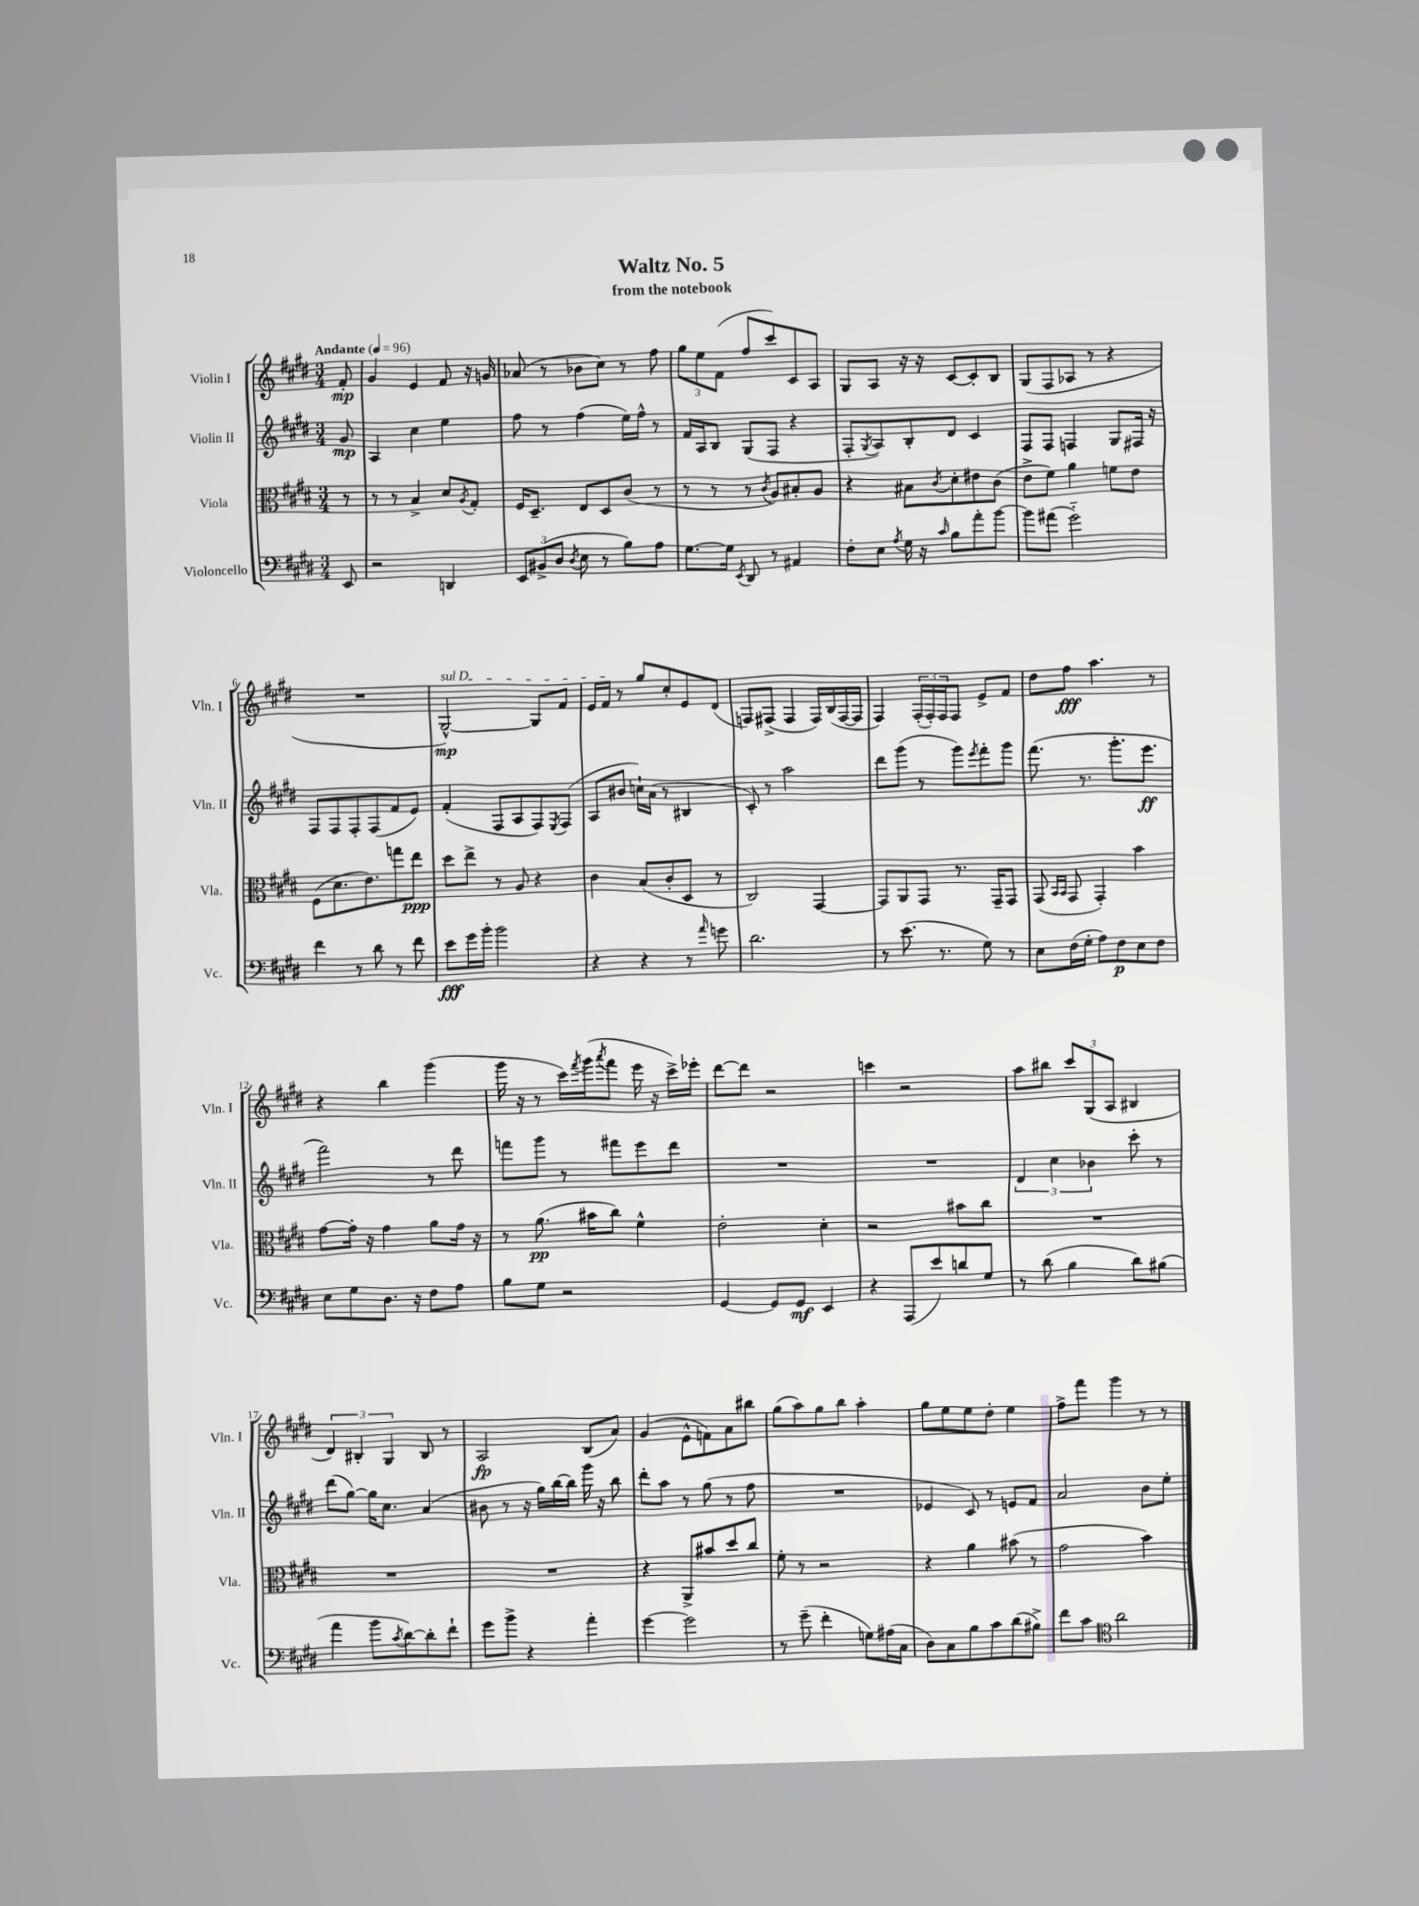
\header { title = "Waltz No. 5" subtitle = "from the notebook" }
<<
\new StaffGroup <<
\new Staff = "s0" \with { instrumentName = "Violin I" shortInstrumentName = "Vln. I" } {
    \clef treble \key e \major \numericTimeSignature \time 3/4 \partial 8 \tempo "Andante" 4 = 96
    fis'8-.\mp |
    gis'4 e'4 fis'8 r16 g'16 |
    aes'8( r8 bes'8 cis''8) r8 fis''8 |
    \tuplet 3/2 { gis''8 e''8 fis'8( } fis''8 cis'''8) cis'8 a8 |
    gis8 a8 r16 r16 cis'8~ cis'8-. b8 |
    gis8( fis8 aes8 r8 r4 |
    R2. |
    \once \override TextSpanner.bound-details.left.text = \markup { \italic "sul D" } gis2~-^\mp\startTextSpan) gis8 fis'8 |
    e'16 fis'16\stopTextSpan r8 gis''8 cis''8-. e'8 dis'8( |
    f8) fis8->( fis4 fis16) b16( fis16~ fis16 |
    fis4) \tuplet 3/2 { fis16-.( fis16-.) fis16 } fis8 e'8-> fis'8 |
    dis''8 fis''8\fff a''4. r8 |
    r4 b''4 gis'''4( |
    gis'''16 r16 r8 cis'''16) \acciaccatura { fis'''8 } gis'''16( \acciaccatura { a'''8 } fis'''8 e'''16 r16 cis'''16->) ees'''16-. |
    dis'''8~ dis'''8 r2 |
    c'''4 r2 |
    a''8 bis''8 \tuplet 3/2 { cis'''8 gis8( a8 } bis4 |
    \tuplet 3/2 { dis'4) bis4-. gis4 } bis8 r8 |
    a2\fp b8( a'8) |
    gis'4( e'8-^ f'8) a'8 bis''8 |
    gis''8( a''8) gis''8 b''8 a''4-. |
    gis''8 e''8 e''8 dis''8-. e''4 |
    fis''8-> fis'''8 gis'''4 r8 r8 \bar "|." |
}
\new Staff = "s1" \with { instrumentName = "Violin II" shortInstrumentName = "Vln. II" } {
    \clef treble \key e \major \numericTimeSignature \time 3/4 \partial 8
    gis'8\mp |
    a4 cis''4 e''4 |
    fis''8 r8 fis''4( e''16) fis''16-^ r8 |
    fis'16 a16 b8 gis8( fis8 r4 |
    fis8-. \acciaccatura { gis8 } a8) b8-. dis'8 cis'4 |
    fis8 fis8 f4 gis8 fis16 r16 |
    fis8 fis8 fis8-. fis8( fis'8 e'8) |
    fis'4-.( fis8 a8 fis8) \acciaccatura { e8 } fis8( |
    a8 bis'8 c''16-!) a'16( r8 bis4 |
    cis'8-.) r8 a''2 |
    dis'''8 gis'''8( r8 gis'''8) \acciaccatura { e'''8 } fis'''8-. gis'''8 |
    fis'''8.( r8. gis'''8.-. e'''8.\ff |
    fis'''2) r8 dis'''8 |
    f'''8 gis'''8 r8 fis'''8 e'''8 dis'''8 |
    R2. |
    R2. |
    \tuplet 3/2 { dis'4 cis''4 bes'4 } cis'''8-. r8 |
    dis'''8( gis''8~) gis''16 cis''8. a'4( |
    bis'8 r8 r16 gis''16) b''16~ b''16 gis'''16 r16 b''8 |
    dis'''8-. a''8 r8 gis''8( r8 fis''8 |
    R2. |
    ees'4 cis'8) r8 e'8 fis'8 |
    a'2 b'8 e''8-. \bar "|." |
}
\new Staff = "s2" \with { instrumentName = "Viola" shortInstrumentName = "Vla." } {
    \clef alto \key e \major \numericTimeSignature \time 3/4 \partial 8
    r8 |
    r8 r8 b4-> dis'8 \acciaccatura { a8 } gis8-. |
    fis16 dis8.-- e8 dis8 cis'8( r8 |
    r8 r8 r8 \acciaccatura { cis'8 } a8) bis8-. a8 |
    r4 bis8 \acciaccatura { cis'8 } dis'8-. eis'8 cis'8( |
    e'8-> fis'8) a'4 f'8 e'8 |
    fis8( dis'8. e'8.) g''8 e''8\ppp |
    dis''8 e''8-> r8 a8 r4 |
    cis'4 b8( cis'8-. dis8 r8 |
    cis2) gis,4~ |
    gis,8 a,8 gis,8 r8. gis,16-- gis,8 |
    gis,8( \grace { b,16 b,16 } gis,8 gis,4-.) b'4 |
    gis'8~ gis'16-. r16 gis'4 a'8 gis'16 r16 |
    r8 a'8.\pp( bis'16 cis''8) fis'4-^ |
    e'2-. dis'4-. |
    r2 bis'8 cis''8 |
    R2. |
    R2. |
    R2. |
    r4 a,8-> bis'8 dis''8 cis''8 |
    fis'8-. r8 r2 |
    r4 a'4 bis'8( r8 |
    gis'2 b'4) \bar "|." |
}
\new Staff = "s3" \with { instrumentName = "Violoncello" shortInstrumentName = "Vc." } {
    \clef bass \key e \major \numericTimeSignature \time 3/4 \partial 8
    e,8 |
    r2 d,4 |
    \tuplet 3/2 { e,8 bis,8->( dis8 } \acciaccatura { dis8 } e8 r8 b8) a8 |
    gis8.~ gis16 \acciaccatura { e,8 } dis,8 r8 ais,4 |
    fis8-. e8 \acciaccatura { a8 } gis16 r16 \grace { cis'16 } b8 a'8-. b'8~ |
    b'8 ais'8( gis'2-_) |
    fis'4 r8 dis'8 r8 fis'8 |
    e'8\fff gis'16 b'16-. b'2 |
    r4 r4 r8 \grace { a'16 } g'8 |
    dis'2. |
    r8 e'8.( r8. gis8) r8 |
    e8 fis16( gis16-. a8) fis8\p e8 fis8 |
    e8 gis8 dis8. r16 fis8 a8 |
    b8 gis8 r2 |
    gis,4~ gis,8 gis,8\mf e,4 |
    r4 a,,8( e'8) d'8 gis8 |
    r8 dis'8( b4 dis'8) bis8( |
    a'4 b'8 \acciaccatura { cis'8 } dis'8~) dis'8-. fis'8-! |
    gis'8 b'8-> r4 a'4-. |
    gis'4~ gis'2 |
    r8 gis'8--( fis'4-. g8) ais16( cis16 |
    dis8) cis8 b8 cis'8 dis'8( bis8->) |
    fis'8 cis'8 \clef tenor a'2 \bar "|." |
}
>>
>>
